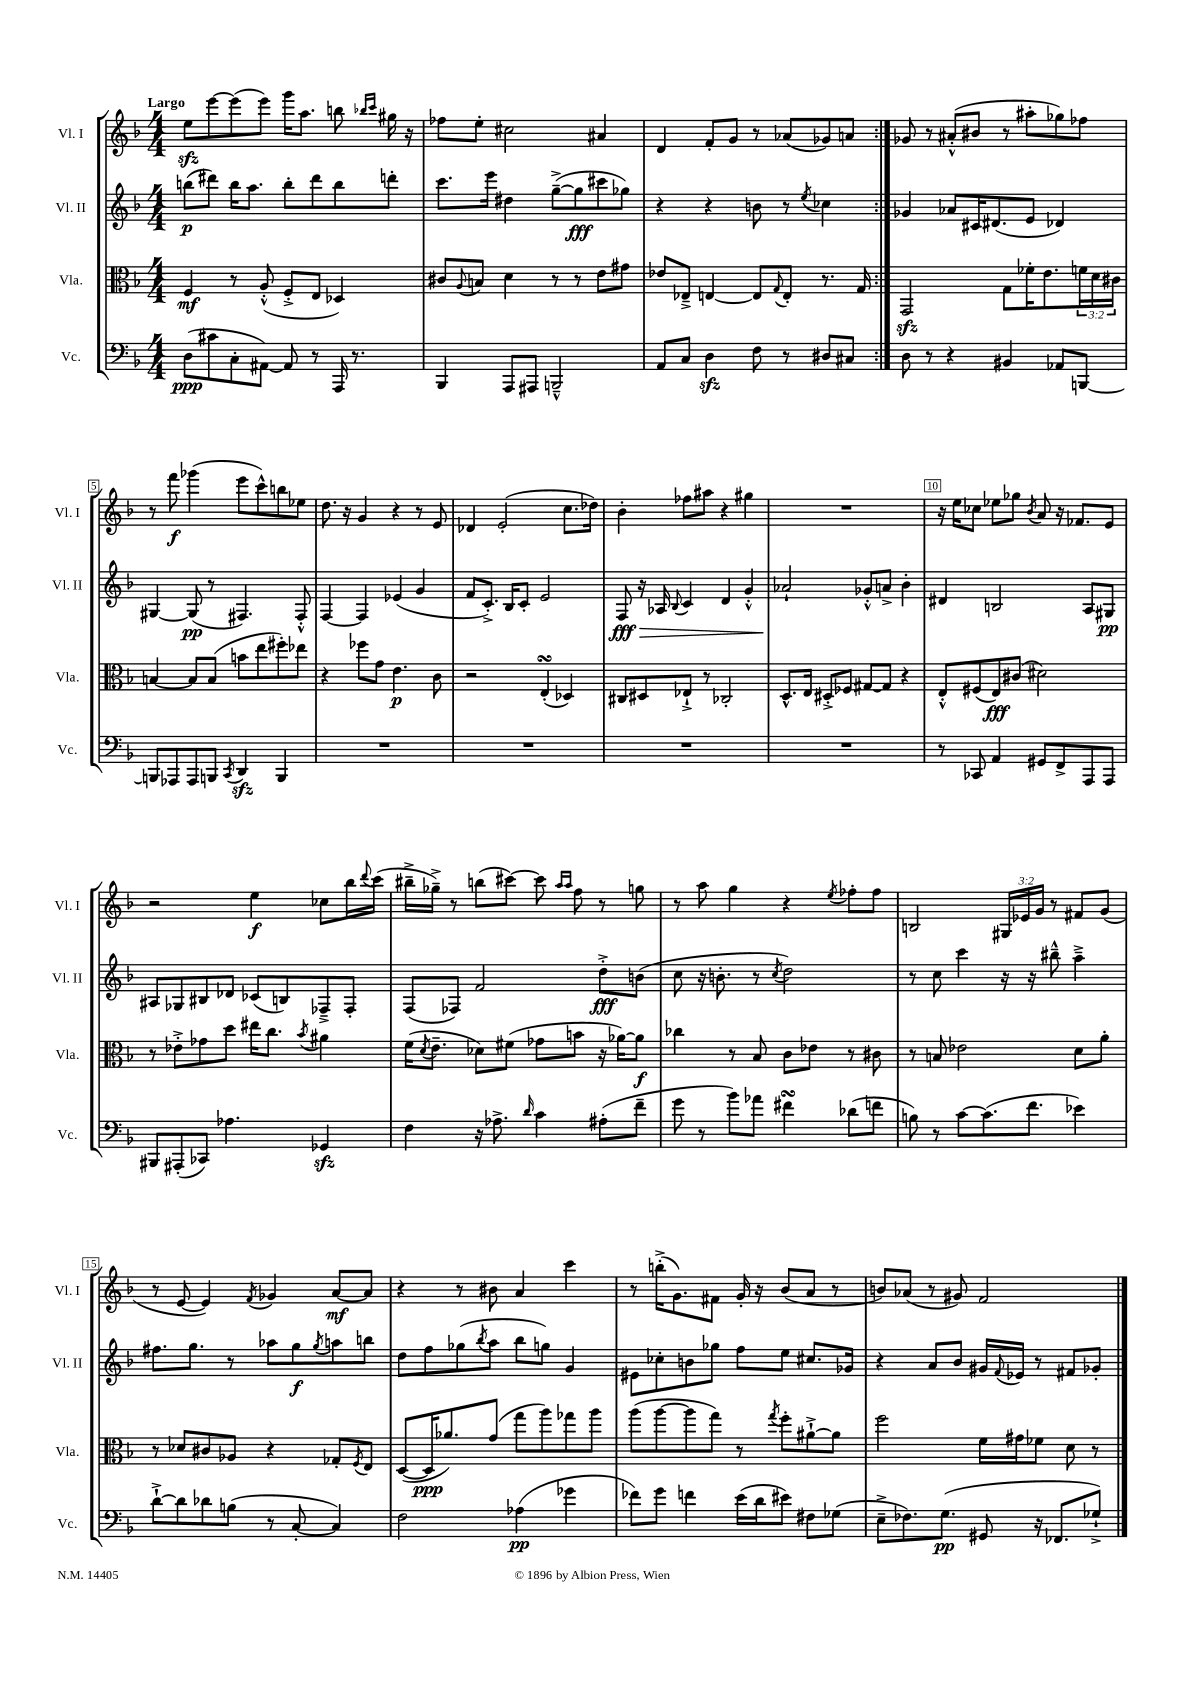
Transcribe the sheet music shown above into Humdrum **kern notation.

**kern	**kern	**kern	**kern
*staff4	*staff3	*staff2	*staff1
*clefF4	*clefC3	*clefG2	*clefG2
*k[b-]	*k[b-]	*k[b-]	*k[b-]
*M4/4	*M4/4	*M4/4	*M4/4
(8D	4F	(8bb	8ee
8c#	.	8ddd#)	[8eee
8C'	8r	16bb	(8eee]
.	.	8.aa	.
[8AA#)	(8A'^^	.	8eee)
8AA#]	8F'^	8bb'	16ggg
.	.	.	8.aa
8r	8E	8ddd#	.
16AAA	4D-)	8bb	8bb
8.r	.	.	.
.	.	.	16qqbb-
.	.	.	16qqccc
.	.	8ddd'	16gg#
.	.	.	16r
=	=	=	=
4BBB-	8c#	8.ccc	8ff-
.	8qqA	.	.
.	8B	.	8ee'
.	.	16eee	.
8AAA	4d	4dd#	2cc#
8AAA#	.	.	.
2BBB~^^	8r	([8gg~^	.
.	8r	8gg]	.
.	8e	8ccc#	4a#
.	8g#	8gg-)	.
=	=	=	=
8AA	8e-	4r	4d
8C	8E-~^	.	.
4D	[4E	4r	8f'
.	.	.	8g
8F	8E]	8b	8r
.	8qqG	.	.
8r	8E'	8r	(8a-
.	.	8qee	.
8D#	8.r	4cc-	8g-)
8C#	.	.	8a
.	16G	.	.
=:|!	=:|!	=:|!	=:|!
8D	2GG	4g-	8g-
8r	.	.	8r
4r	.	8a-	(8a#'^^
.	.	16c#	8b#
.	.	(8.d#	.
4BB#	8G	.	8r
.	16f-'	8e	8aa#'
.	8.e	.	.
8AA-	.	4d-)	8gg-)
[8BBB	24f	.	8ff-
.	24d	.	.
.	24c#	.	.
=	=	=	=
8BBB]	[4B	[4G#	8r
8AAA-	.	.	8fff
8AAA-	8B]	(8G#]	(4ggg-
8BBB	(8B	8r	.
8qCC	.	.	.
4DD	8b	4.F#)	8eee
.	8ee	.	8ccc^^)
4BBB	8ff#')	.	8bb
.	8ee-	8F#'^^	8ee-
=	=	=	=
1r	4r	[4F	8.dd
.	.	.	16r
.	8ff-	4F]	4g
.	8g	.	.
.	4.e	(4e-	4r
.	.	4g	8r
.	8c	.	8e
=	=	=	=
1r	2r	8f	4d-
.	.	8.c'^)	.
.	.	.	(2e'
.	.	16B-	.
.	.	8c'	.
.	(4E'	2e	.
.	4D-)	.	8.cc
.	.	.	16dd-)
=	=	=	=
1r	8C#	8F	4b-'
.	8D#	16r	.
.	.	16A-	.
.	.	8qqB-	.
.	8E-`^	4c	8ff-
.	8r	.	8aa#
.	2C-'	4d	4r
.	.	4g'^^	4gg#
=	=	=	=
1r	8.D^^	2a-`	1r
.	16E	.	.
.	8D#'^	.	.
.	8F-	.	.
.	[8G#	8g-'^^	.
.	8G#]	8a^	.
.	4r	4b-'	.
=	=	=	=
8r	8E'^^	4d#	16r
.	.	.	16ee
8CC-	(8F#	.	8cc-
4AA	8E)	2B	8ee-
.	(8c#	.	8gg-
.	.	.	8qb-
8GG#	2d#)	.	8a
8FF^	.	.	16r
.	.	.	8.f-
8AAA	.	8A	.
8AAA	.	8G#	8e
=	=	=	=
8BBB#	8r	8A#	2r
(8AAA#'	8e-'^	8G-	.
8CC-)	8g-	8B#	.
4.A-	8dd	8d-	.
.	16ee#	(8c-	4ee
.	8.cc	.	.
.	.	8B)	.
.	8qb-	.	.
4GG-	4a#	8F-~^	8cc-
.	.	8F-'	16bb-
.	.	.	8qqddd
.	.	.	(16ccc
=	=	=	=
4F	(16f	(8F	16bb#~^
.	8qd	.	.
.	8.e~	.	16gg-~^)
.	.	8F-)	8r
16r	8d-)	2f	(8bb
8.A-^	.	.	.
.	(8f#	.	[8ccc#)
16qqd	.	.	.
4c	8g-	.	8ccc#]
.	.	.	16qqaa
.	.	.	16qqaa
.	8b	.	8ff
(8A#'	16r	8dd'^	8r
.	[16a-)	.	.
8f~	8a-]	(8b	8gg
=	=	=	=
8g	4cc-	8cc	8r
8r	.	16r	8aa
.	.	8.b'	.
8b-)	8r	.	4gg
8a-	8B-	8r	.
.	.	8qcc	.
4f#	8c	2dd)	4r
.	8e-	.	.
.	.	.	8qee
(8d-	8r	.	8ff-'
8f	8c#	.	8ff-
=	=	=	=
8B)	8r	8r	2B
8r	8B	8cc	.
[8c	2e-	4ccc	.
(8.c]	.	.	.
.	.	16r	24G#
.	.	.	24e-
8.f	.	16r	.
.	.	.	24g
.	.	8bb#~^^	8r
4e-)	8d	4aa~^	8f#
.	8a'	.	(8g
=	=	=	=
[8d`^	8r	8.ff#	8r
8d]	8d-	.	[8e
.	.	8.gg	.
8d-	8c#	.	4e])
(8B	8A-	8r	.
.	.	.	8qf
8r	4r	8aa-	4g-
[8C'	.	8gg	.
.	.	8qgg	.
4C])	8G-'	8aa	[8a
.	8qF	.	.
.	8E	8bb	8a]
=	=	=	=
2F	([8D	8dd	4r
.	16D]	8ff	.
.	8.a-)	.	.
.	.	(8gg-	8r
.	.	8qbb-	.
.	(8g	8aa	8b#
(4A-	8gg	8bb-	4a
.	8aa)	8gg)	.
4g-	8gg-	4g	4ccc
.	8aa	.	.
=	=	=	=
8f-)	(8aa	8e#	8r
8g	[8aa	8cc-'	(16bb'^
.	.	.	8.g)
4f	8aa]	8b	.
.	8gg)	8gg-	8f#
(16e	8r	8ff	16g'
16d	.	.	16r
.	8qgg	.	.
8e#)	8ff'	8ee	(8b-
8F#	[8a#`^	8.cc#	8a
(8G-	8a#]	.	8r
.	.	16g-	.
=	=	=	=
8E~^	2ff	4r	8b)
8.F-)	.	.	(8a-
.	.	8a	8r
(8.G	.	.	.
.	.	8b-	8g#)
8GG#	16f	16g#	2f
.	.	8qqf	.
.	16g#	16e-	.
16r	8f-	8r	.
8.FF-	.	.	.
.	8d	8f#	.
8G-`^)	8r	8g-'	.
==	==	==	==
*-	*-	*-	*-
